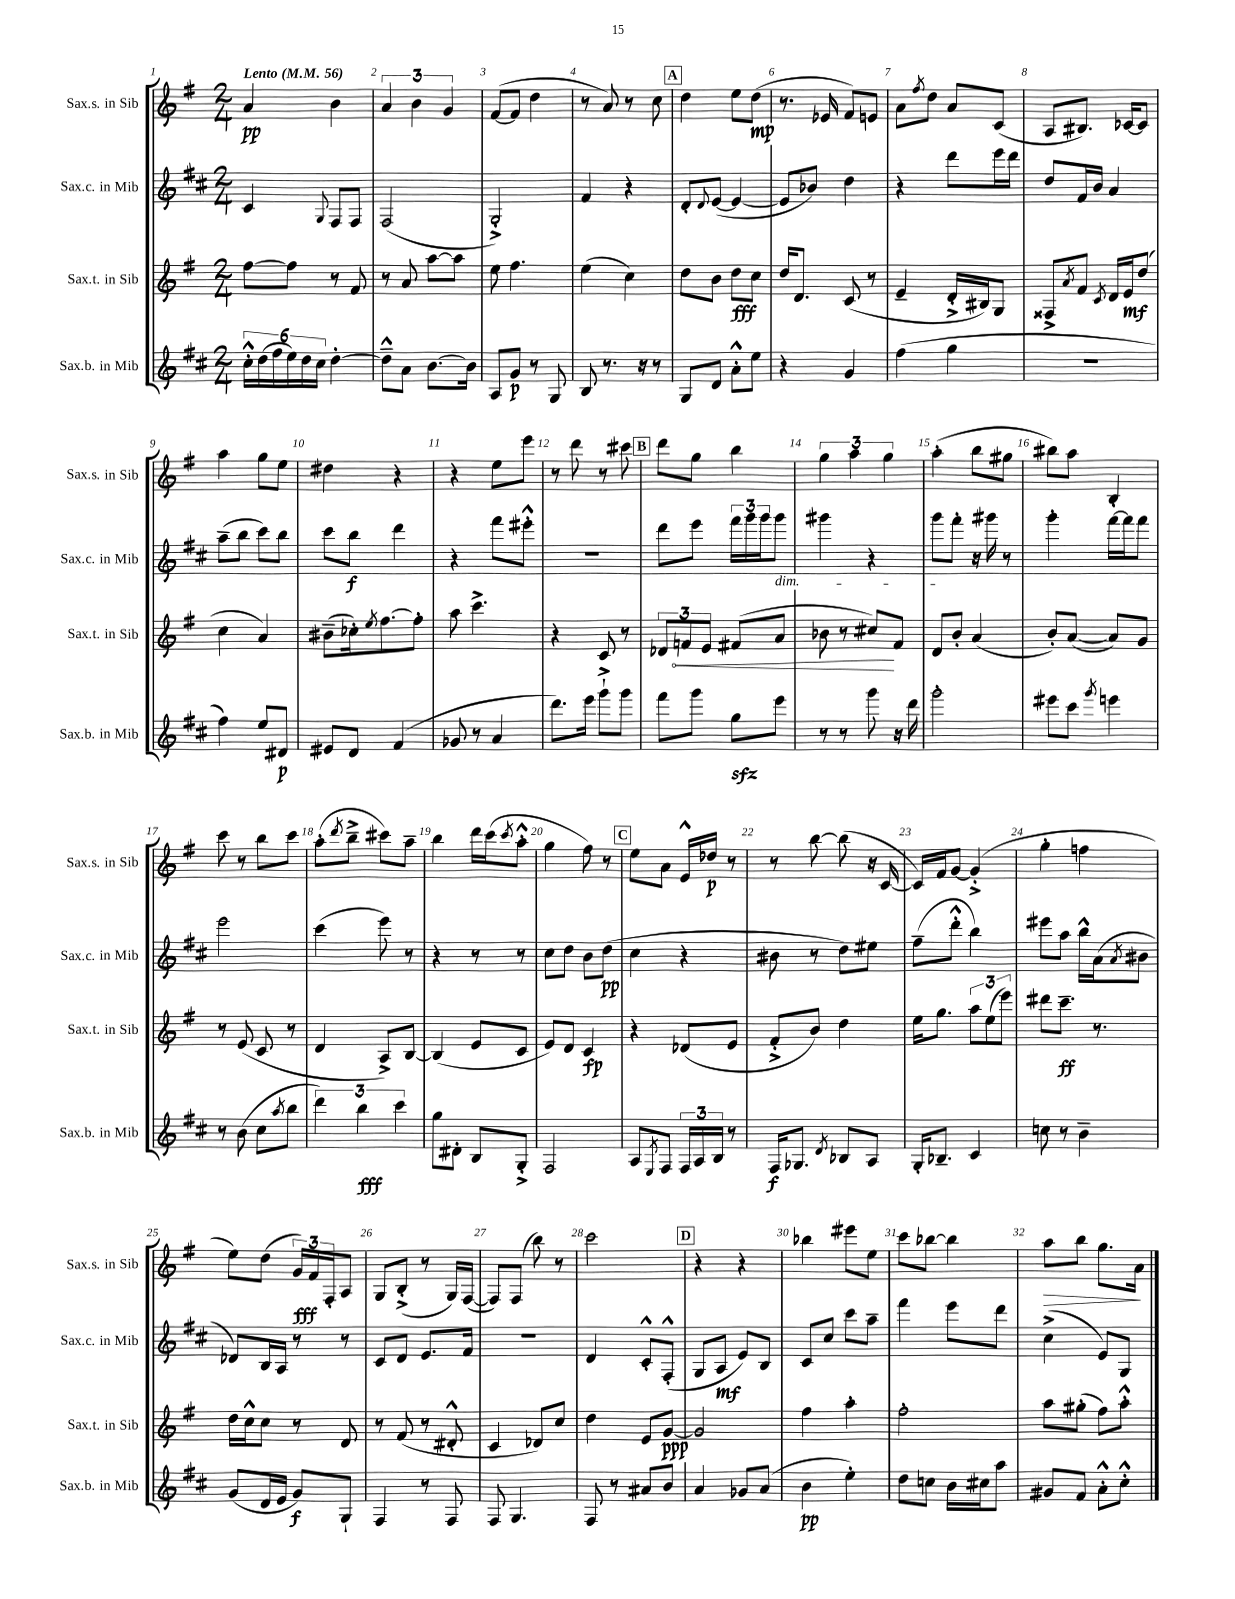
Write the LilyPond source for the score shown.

<<
\new StaffGroup <<
\new Staff = "s0" \with { instrumentName = "Sax.s. in Sib" shortInstrumentName = "Sax.s. in Sib" } {
    \clef treble \key g \major \numericTimeSignature \time 2/4 \tempo "Lento" 4 = 56
    a'4\pp b'4 |
    \tuplet 3/2 { a'4 b'4 g'4 } |
    fis'8~( fis'8 d''4 |
    r8 a'8) r8 c''8 |
    \mark \markup { \box "A" } d''4 e''8 d''8\mp( |
    r8. ees'16 fis'8) e'8 |
    a'8 \acciaccatura { fis''8 } d''8 a'8 c'8( |
    a8 bis8.) ces'16~ ces'8 |
    a''4 g''8 e''8 |
    dis''4 r4 |
    r4 e''8 e'''8 |
    r8 d'''8 r8 cis'''8 |
    \mark \markup { \box "B" } d'''8 g''8 b''4 |
    \tuplet 3/2 { g''4 a''4 g''4 } |
    a''4-.( b''8 gis''8 |
    bis''8) a''8 b4-. |
    c'''8 r8 b''8 c'''8 |
    a''8-.( \acciaccatura { d'''8 } b''8---> cis'''8) a''8-- |
    b''4 d'''16 c'''16( \acciaccatura { c'''8 } a''8-.-^ |
    g''4 fis''8) r8 |
    \mark \markup { \box "C" } e''8 a'8 e'16-^ des''16\p r8 |
    r8 b''8~ b''8( r16 c'16~ |
    c'16) fis'16 g'8~ g'4-.->( |
    g''4-. f''4 |
    e''8) d''8( \tuplet 3/2 { g'16\fff) fis'16 fis16-. } a8 |
    g8 b8-.->( r8 g16) fis16~( |
    fis8) fis8( b''8) r8 |
    c'''2 |
    \mark \markup { \box "D" } r4 r4 |
    bes''4 eis'''8 e''8 |
    c'''8 bes''8~ bes''4 |
    a''8\> b''8 g''8. a'16\! \bar "|." |
}
\new Staff = "s1" \with { instrumentName = "Sax.c. in Mib" shortInstrumentName = "Sax.c. in Mib" } {
    \clef treble \key d \major \numericTimeSignature \time 2/4
    cis'4 \appoggiatura { g8 } fis8 fis8 |
    fis2( |
    g2-.->) |
    fis'4 r4 |
    \mark \markup { \box "A" } d'8-. \appoggiatura { d'8 } e'8~( e'4~ |
    e'8 bes'8) d''4 |
    r4 d'''8 e'''16 d'''16 |
    d''8 fis'16 b'16 a'4 |
    a''8--( b''8 cis'''8) b''8 |
    cis'''8 b''8\f d'''4 |
    r4 fis'''8 eis'''8-.-^ |
    r2 |
    \mark \markup { \box "B" } d'''8 e'''8 \tuplet 3/2 { fis'''16 g'''16 g'''16 } g'''8\dim |
    gis'''4 r4 |
    g'''8 fis'''8-.\! r16 gis'''16 r8 |
    g'''4-. fis'''16~ fis'''16 fis'''8 |
    e'''2 |
    cis'''4( e'''8) r8 |
    r4 r8 r8 |
    cis''8 d''8 b'8 d''8\pp( |
    \mark \markup { \box "C" } cis''4 r4 |
    bis'8 r8 d''8) eis''8 |
    fis''8--( d'''8-.-^ b''4) |
    eis'''8 a''8 b''16-^ a'16( \acciaccatura { a'8 } bis'8 |
    des'8) b16 a16 r8 r8 |
    cis'8 d'8 e'8. fis'16 |
    R2 |
    d'4 cis'8-.-^ fis8-.-^( |
    \mark \markup { \box "D" } g8 a8\mf e'8) b8 |
    cis'8 cis''8 cis'''8 a''8-- |
    fis'''4 e'''8 d'''8 |
    cis''4->( e'8) g8 \bar "|." |
}
\new Staff = "s2" \with { instrumentName = "Sax.t. in Sib" shortInstrumentName = "Sax.t. in Sib" } {
    \clef treble \key g \major \numericTimeSignature \time 2/4
    fis''8~ fis''8 r8 fis'8 |
    r8 a'8 a''8~ a''8 |
    e''8 fis''4. |
    e''4( c''4) |
    \mark \markup { \box "A" } d''8 b'8 d''8\fff c''8 |
    d''16 d'8. c'8( r8 |
    e'4-- d'16-.-> bis16) g8 |
    fisis8-> \acciaccatura { a'8 } fis'8 \acciaccatura { c'8 } d'16 e'16\mf d''8( |
    c''4 a'4) |
    bis'8--( ces''16-.) \acciaccatura { e''8 } fis''8.~ fis''8-. |
    a''8 c'''4.-> |
    r4 c'8 r8 |
    \mark \markup { \box "B" } \tuplet 3/2 { des'8 \once \override Hairpin.circled-tip = ##t f'8\< e'8 } fis'8( a'8 |
    bes'8 r8 cis''8\!) fis'8 |
    d'8 b'8-. a'4( |
    b'8-.) a'8~( a'8) g'8 |
    r8 e'8( c'8 r8 |
    d'4 a8->) b8~ |
    b4( e'8 c'8 |
    e'8) d'8 c'4\fp |
    \mark \markup { \box "C" } r4 des'8( e'8 |
    fis'8-.-> b'8) d''4 |
    e''16 g''8. \tuplet 3/2 { a''8 e''8( e'''8) } |
    dis'''8 c'''8.--\ff r8. |
    d''16 c''16-^ c''8 r8 d'8 |
    r8 fis'8( r8 dis'8-.-^ |
    c'4 des'8) c''8 |
    d''4 e'8 g'8~\ppp |
    \mark \markup { \box "D" } g'2 |
    fis''4 a''4-. |
    fis''2-. |
    a''8 gis''8-.( fis''8) a''8-.-^ \bar "|." |
}
\new Staff = "s3" \with { instrumentName = "Sax.b. in Mib" shortInstrumentName = "Sax.b. in Mib" } {
    \clef treble \key d \major \numericTimeSignature \time 2/4
    \tuplet 6/4 { cis''16-.-^ d''16( fis''16 e''16) d''16 cis''16 } d''4~-. |
    d''8---^ a'8 b'8.~ b'16 |
    a8 g'8\p r8 g8 |
    b8 r8. r16 r8 |
    \mark \markup { \box "A" } g8 d'8 a'8-.-^ e''8 |
    r4 g'4 |
    fis''4( g''4 |
    R2 |
    fis''4) e''8 dis'8\p |
    eis'8 d'8 fis'4( |
    ges'8 r8 a'4 |
    d'''8.) e'''16 g'''8-!-> g'''8 |
    \mark \markup { \box "B" } fis'''8 g'''8 g''8\sfz e'''8 |
    r8 r8 g'''8 r16 d'''16 |
    g'''2-. |
    eis'''8 cis'''8 \acciaccatura { g'''8 } e'''4 |
    r8 b'8( cis''8 \acciaccatura { a''8 } b''8 |
    \tuplet 3/2 { d'''4) b''4\fff cis'''4 } |
    g''8 dis'8-. b8 g8-.-> |
    fis2 |
    \mark \markup { \box "C" } a8 \acciaccatura { e8 } fis8 \tuplet 3/2 { fis16 a16 b16 } r8 |
    fis16\f ges8. \acciaccatura { d'8 } bes8 a8 |
    g16-. bes8.-- cis'4 |
    c''8 r8 b'4-- |
    g'8( d'16 e'16 g'8\f) g8-! |
    fis4 r8 fis8 |
    fis8 g4. |
    fis8 r8 ais'8 b'8 |
    \mark \markup { \box "D" } a'4 ges'8 a'8( |
    b'4\pp e''4-.) |
    d''8 c''8 b'16 cis''16 a''8 |
    gis'8 fis'8 a'8-.-^ cis''8-.-^ \bar "|." |
}
>>
>>
\layout { \context { \Score \override BarNumber.break-visibility = ##(#f #t #t) barNumberVisibility = #all-bar-numbers-visible } }
